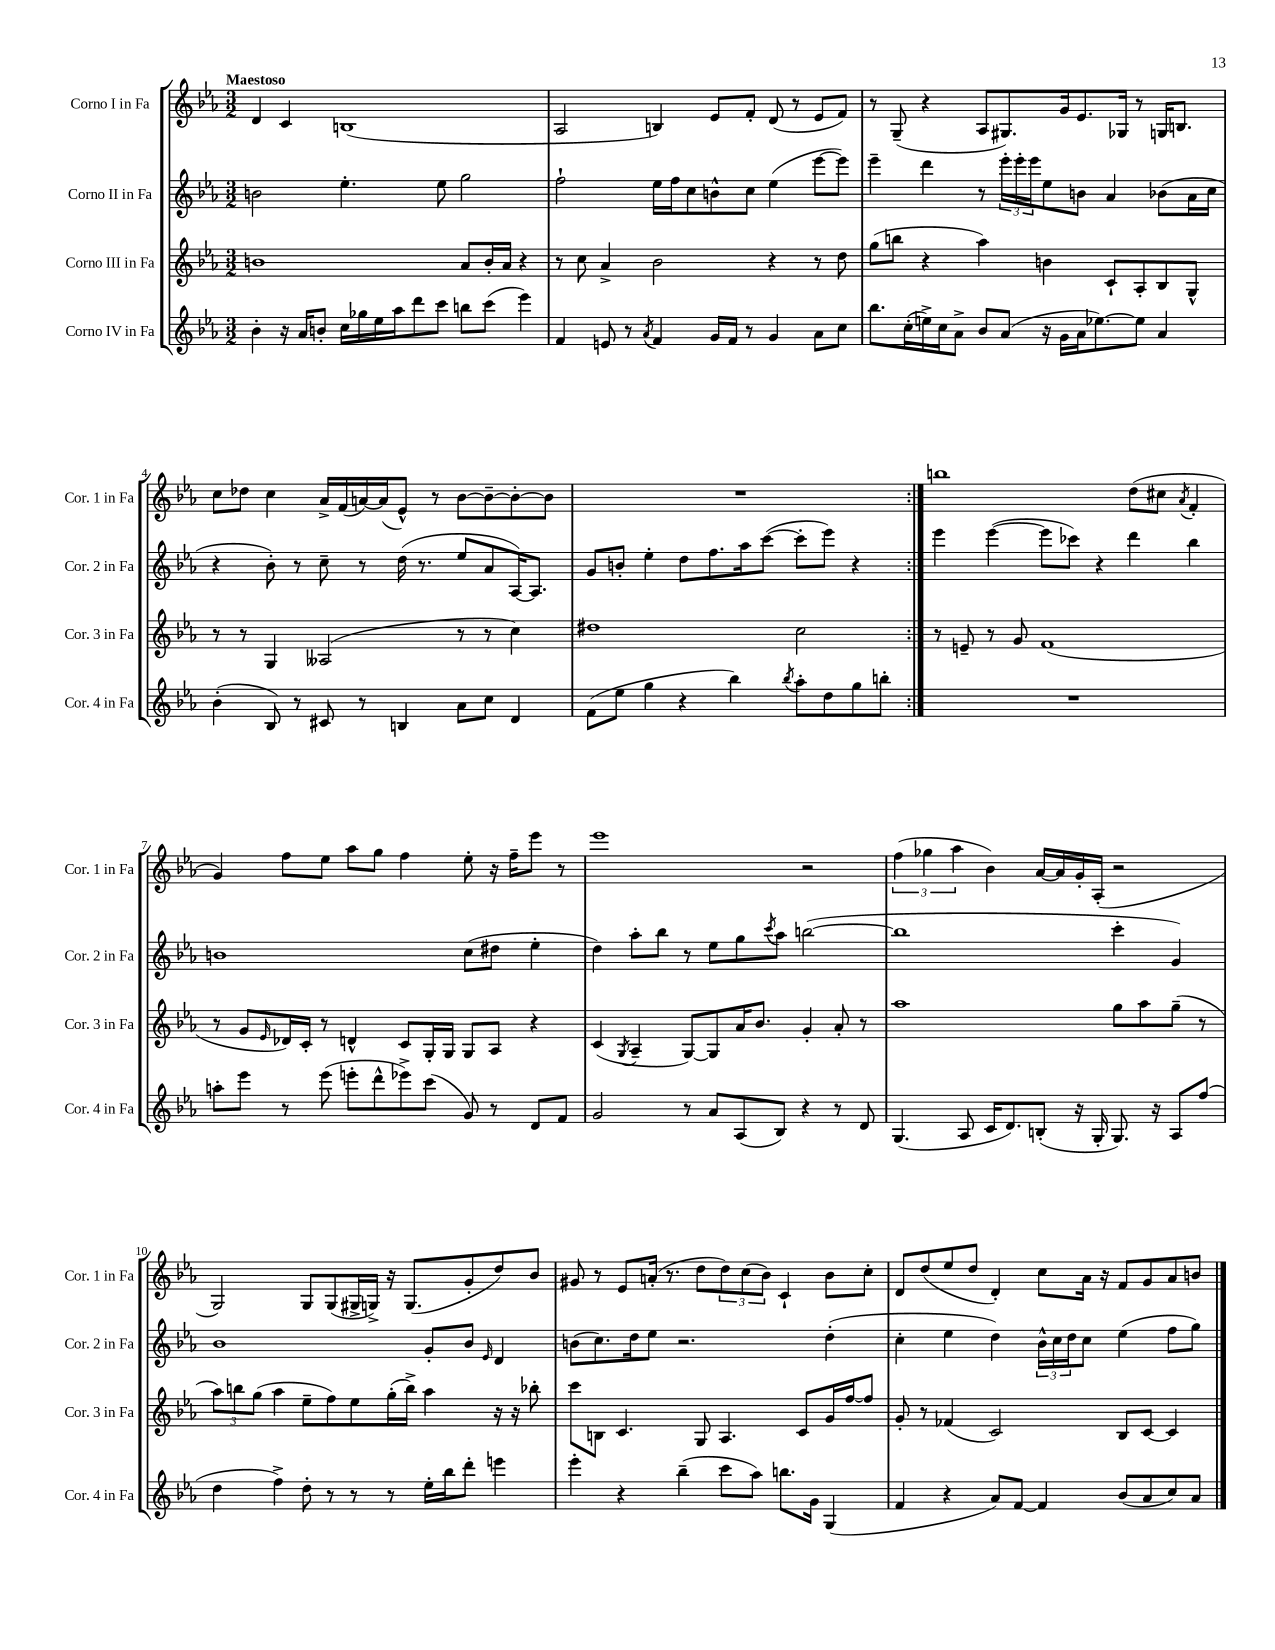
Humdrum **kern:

**kern	**kern	**kern	**kern
*staff4	*staff3	*staff2	*staff1
*clefG2	*clefG2	*clefG2	*clefG2
*k[b-e-a-]	*k[b-e-a-]	*k[b-e-a-]	*k[b-e-a-]
*M3/2	*M3/2	*M3/2	*M3/2
4b-'	1b	2b	4d
16r	.	.	4c
16a-	.	.	.
8b'	.	.	.
16cc	.	4.ee-'	(1B
16gg-	.	.	.
16ee-	.	.	.
16aa-	.	.	.
8ddd	.	.	.
8ccc	.	8ee-	.
8bb	8a-	2gg	.
(8ccc	16b'	.	.
.	16a-	.	.
4eee-)	4r	.	.
=	=	=	=
4f	8r	2ff`	2A-
.	8cc	.	.
8e	4a-^	.	.
8r	.	.	.
8qa-	.	.	.
4f	2b-	16ee-	4B)
.	.	16ff	.
.	.	8cc	.
16g	.	8b^^	8e-
16f	.	.	.
8r	.	8cc	8f'
4g	4r	(4ee-	(8d
.	.	.	8r
8a-	8r	[8eee-	8e-
8cc	8dd	8eee-])	8f)
=	=	=	=
8.bb-	(8gg	4eee-~	8r
.	8bb	.	(8G~
(16cc'	.	.	.
16ee^)	4r	4ddd	4r
16cc	.	.	.
8a-^	.	.	.
8b-	4aa-)	8r	8A-
(8a-	.	24eee-'	8.G#)
.	.	24eee-'	.
.	.	24eee-	.
16r	4b	8ee-	.
16g	.	.	16g
16a-	.	8b	8.e-
[8.ee-)	.	.	.
.	8c`	4a-	.
.	.	.	16G-
8ee-]	8A-'	.	8r
4a-	8B-	(8b-	16G
.	.	.	8.B
.	8G^^	16a-	.
.	.	16cc	.
=	=	=	=
(4b-'	8r	4r	8cc
.	8r	.	8dd-
8B-)	4G	8b-')	4cc
8r	.	8r	.
8c#	(2A--	8cc~	16a-^
.	.	.	(16f
8r	.	8r	[16a)
.	.	.	(16a]
4B	.	(16dd	8e-^^)
.	.	8.r	.
.	.	.	8r
8a-	8r	8ee-	[8b-
8cc	8r	8a-	8b-~_
4d	4cc)	[16A-)	8b-'_
.	.	8.A-]	.
.	.	.	8b-]
=	=	=	=
(8f	1dd#	8g	1.r
8ee-	.	8b'	.
4gg	.	4ee-'	.
4r	.	8dd	.
.	.	8.ff	.
4bb-)	.	.	.
.	.	16aa-	.
.	.	([8ccc	.
8qbb-	.	.	.
8aa-'	2cc	8ccc']	.
8dd	.	8eee-)	.
8gg	.	4r	.
8bb'	.	.	.
=:|!	=:|!	=:|!	=:|!
1.r	8r	4eee-	1bb
.	8e~	.	.
.	8r	([4eee-	.
.	8g	.	.
.	(1f	8eee-]	.
.	.	8ccc-)	.
.	.	4r	.
.	.	4ddd	(8dd
.	.	.	8cc#
.	.	.	8qa-
.	.	4bb-	4f'
=	=	=	=
8aa'	8r	1b	4g)
8eee-	8g	.	.
.	16qqe-	.	.
8r	16d-)	.	8ff
.	16c'	.	.
(8eee-	8r	.	8ee-
8eee'	4d^^	.	8aa-
8ddd^^	.	.	8gg
8eee-^)	8c	.	4ff
(8ccc	16G'	.	.
.	16G	.	.
8g)	8G	(8cc	8ee-'
8r	8A-	8dd#	16r
.	.	.	16ff~
8d	4r	4ee-'	8eee-
8f	.	.	8r
=	=	=	=
2g	(4c	4dd)	1eee-
.	8qG	.	.
.	4A-~	8aa-'	.
.	.	8bb-	.
8r	[8G)	8r	.
8a-	8G]	8ee-	.
(8A-	16a-	8gg	.
.	8.b-	.	.
.	.	8qccc	.
8B-)	.	8aa-	.
4r	4g'	([2bb	2r
8r	8a-'	.	.
8d	8r	.	.
=	=	=	=
(4.G	1aa-	1bb]	(6ff
.	.	.	6gg-
.	.	.	6aa-
8A-	.	.	.
16c	.	.	4b-)
8.d)	.	.	.
(8B'	.	.	[16a-
.	.	.	16a-]
16r	.	.	16g'
16G'	.	.	(16A-'
8.G)	8gg	4ccc'	2r
.	8aa-	.	.
16r	.	.	.
8A-	(8gg~	4g)	.
(8ff	8r	.	.
=	=	=	=
4dd	12aa-)	1b-	2G)
.	12bb	.	.
.	(12gg	.	.
4ff^)	4aa-	.	.
8dd'	8ee-~	.	8G
8r	8ff)	.	(8G
8r	8ee-	.	16G#^
.	.	.	16G^)
8r	(16gg'	.	16r
.	16bb^)	.	(8.G
16ee-'	4aa-	8g'	.
16bb-	.	.	.
8ddd'	.	8b-	8g'
.	.	16qqe-	.
4eee	16r	4d	8dd)
.	16r	.	.
.	8bb-'	.	8b-
=	=	=	=
4eee-'	8ccc	(8b	8g#
.	8B	8.cc)	8r
4r	4.c	.	8e-
.	.	16dd	.
.	.	8ee-	(16a'
.	.	.	8.r
(4bb-~	.	2.r	.
.	8G	.	8dd
8ccc	4.A-	.	12dd)
.	.	.	(12cc
8aa-)	.	.	.
.	.	.	12b-)
8.bb	.	.	4c`
.	8c	.	.
16g	.	.	.
(4G	16g	(4dd'	8b-
.	[16ff	.	.
.	8ff]	.	8cc'
=	=	=	=
4f	8g'	4cc'	8d
.	8r	.	(8dd
4r	(4f-	4ee-	8ee-
.	.	.	8dd
8a-)	2c)	4dd)	4d')
[8f	.	.	.
4f]	.	24b-^^	8cc
.	.	24cc	.
.	.	24dd	.
.	.	8cc	16a-
.	.	.	16r
(8b-	8B-	(4ee-	8f
8a-	[8c	.	8g
8cc)	4c]	8ff	8a-
8a-	.	8gg)	8b
==	==	==	==
*-	*-	*-	*-
